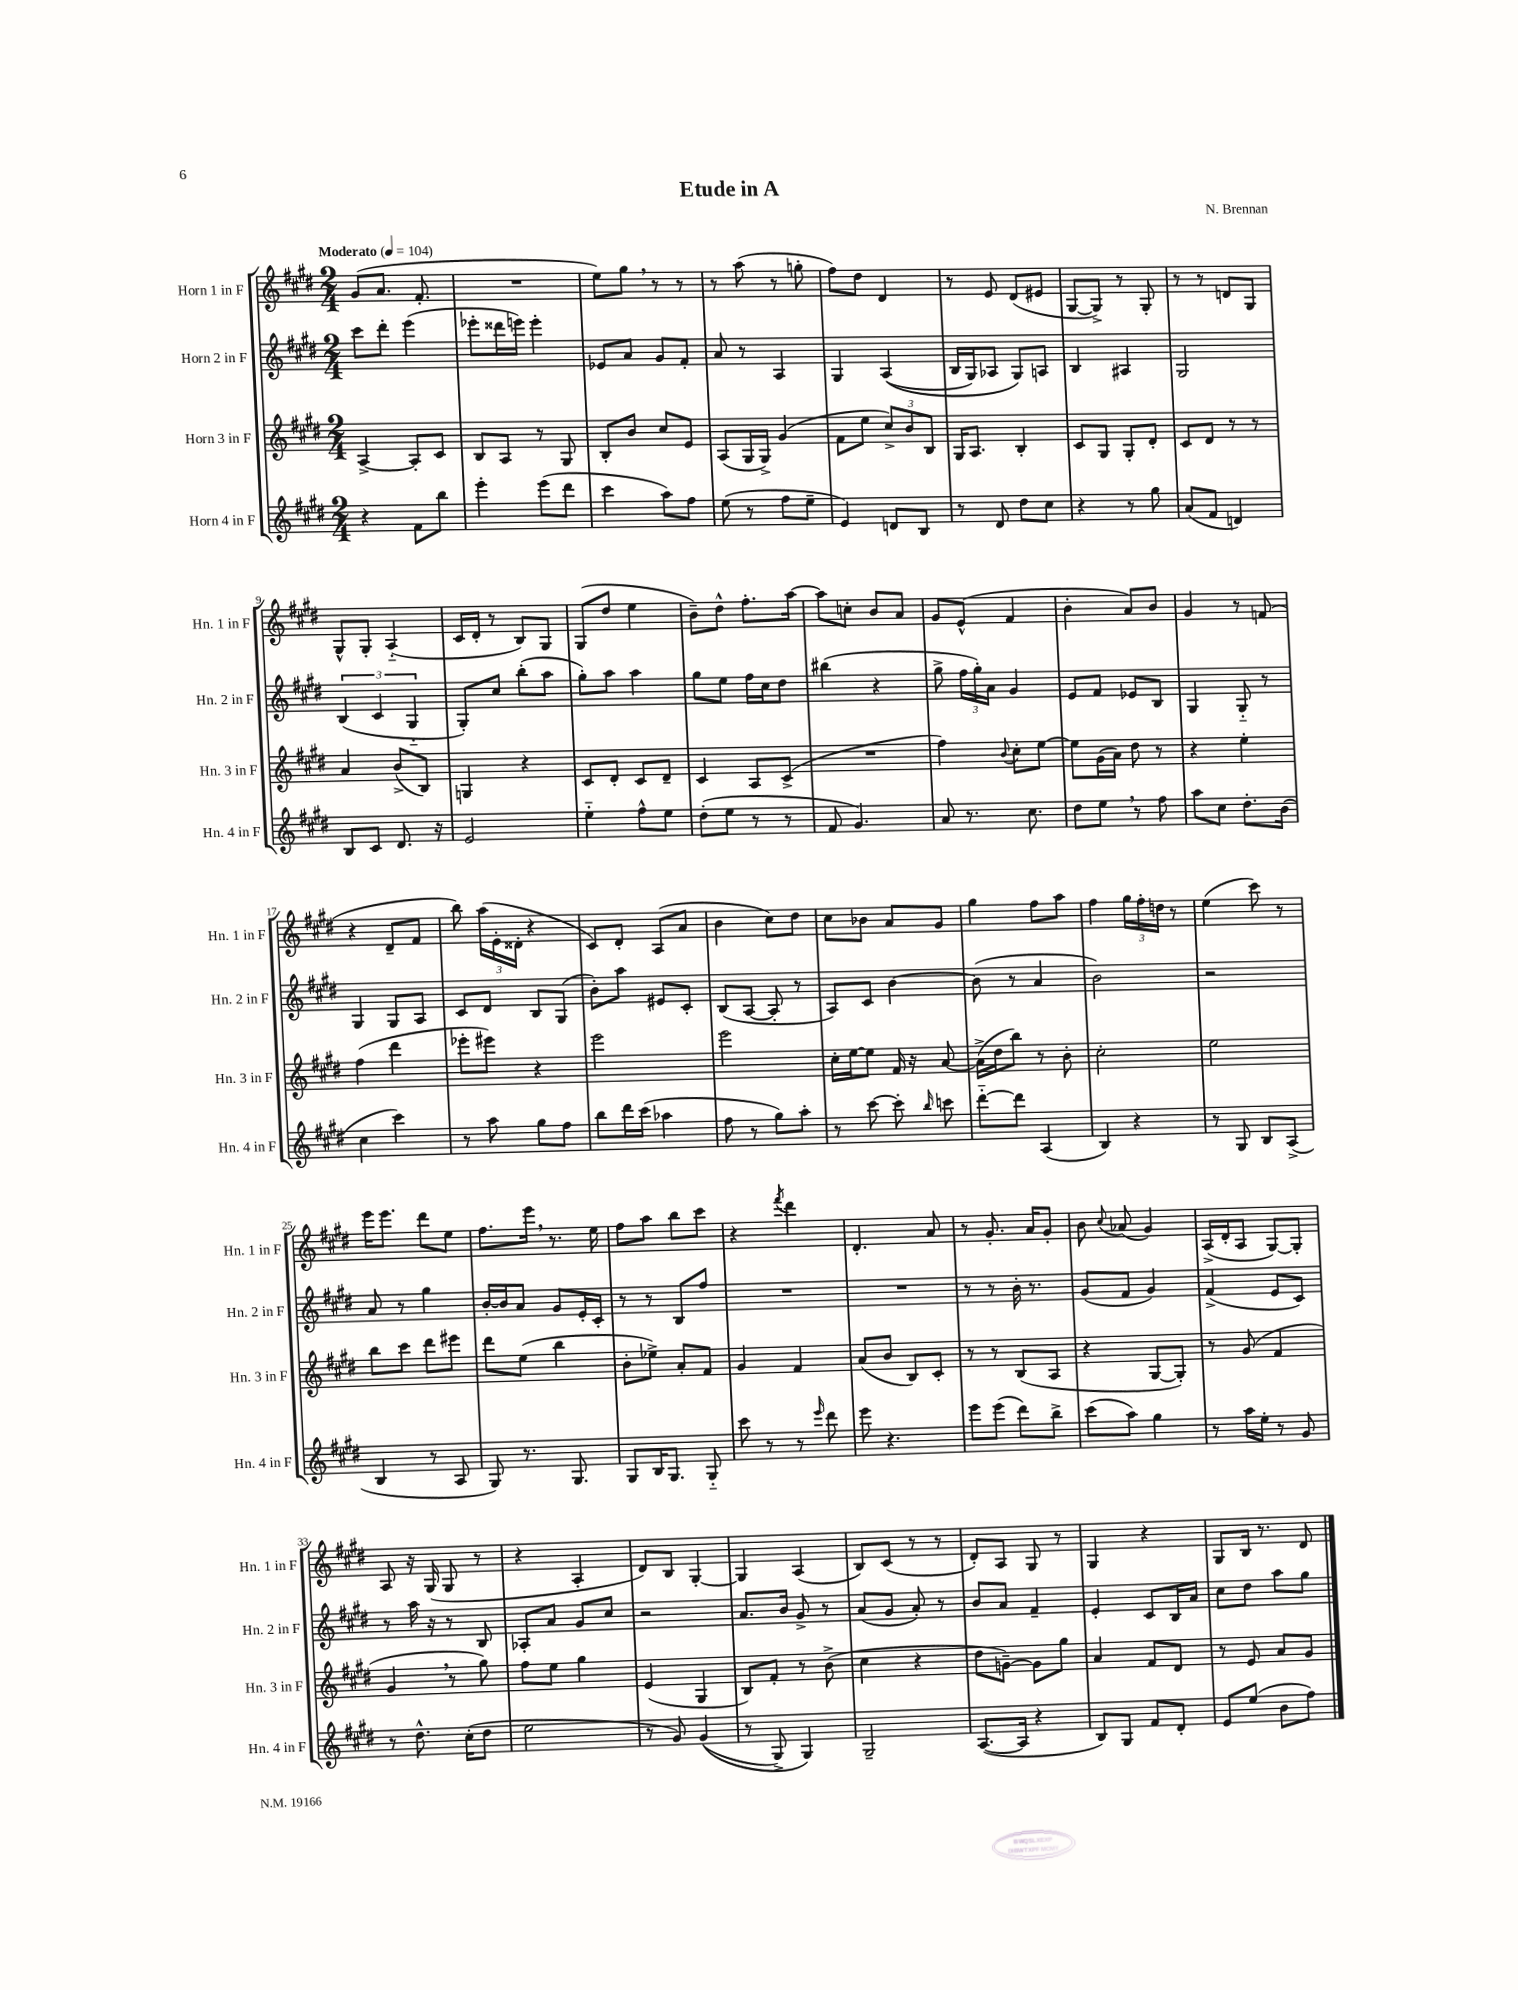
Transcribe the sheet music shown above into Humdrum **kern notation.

**kern	**kern	**kern	**kern
*part4	*part3	*part2	*part1
*staff4	*staff3	*staff2	*staff1
*I"Horn 4 in F	*I"Horn 3 in F	*I"Horn 2 in F	*I"Horn 1 in F
*I'Hn. 4 in F	*I'Hn. 3 in F	*I'Hn. 2 in F	*I'Hn. 1 in F
*clefG2	*clefG2	*clefG2	*clefG2
*k[f#c#g#d#]	*k[f#c#g#d#]	*k[f#c#g#d#]	*k[f#c#g#d#]
*M2/4	*M2/4	*M2/4	*M2/4
*MM104	*MM104	*MM104	*MM104
=1	=1	=1	=1
!	!	!	!LO:TX:a:B:t=Moderato
4r	[4A^/	8ccc#\L	(8g#/L
.	.	8ddd#'\J	8.a/J
8f#\L	8A'/L]	(4eee\	.
.	.	.	8.f#'/
8bb\J	8c#/J	.	.
=2	=2	=2	=2
4eee'\	8B/L	8eee-X'\L	2r
.	8A/J	16ddd##X\L	.
.	.	16eeen\JJ)	.
(8eee\L	8r	4eee'\	.
8ddd#\J	8G#/	.	.
=3	=3	=3	=3
4ccc#\	8B'/L	8e-X/L	8ee\L)
.	8b/J	8a/J	8gg#,\J
8aa\L)	8cc#/L	8g#/L	8r
8ff#\J	8e/J	8f#'/J	8r
=4	=4	=4	=4
(8ee\	(8A/L	8a/	8r
8r	16G#/L	8r	(8aa\
.	16G#^/JJ)	.	.
8ff#\L	(4g#/	4A/	8r
8ee~\J	.	.	8ggn'\
=5	=5	=5	=5
4e/)	8f#\L	4G#/	8ff#\L)
.	8ee\J	.	8dd#\J
8dn/L	12cc#^/L)	((4A/	4d#/
.	12b/	.	.
8B/J	.	.	.
.	12B/J	.	.
=6	=6	=6	=6
8r	16G#/KL	16B/LL	8r
.	8.A/J	16G#/J)	.
8d#/	.	8A-X/J	8e/
8dd#\L	4B'/	8G#/L)	(8d#/L
8cc#\J	.	8An/J	8e#X/J
=7	=7	=7	=7
4r	8c#/L	4B/	[8G#/L
.	8G#/J	.	8G#^/J])
8r	8G#'/L	4A#X/	8r
8gg#\	8d#'/J	.	8G#'/
=8	=8	=8	=8
(8a/L	8c#/L	2G#/	8r
8f#/J	8d#/J	.	8r
4dn/)	8r	.	8dn/L
.	8r	.	8G#/J
!!LO:LB:g=z
=9	=9	=9	=9
8B/L	4a/	(6B/	8G#^^/L
8c#/J	.	.	8G#'/J
.	.	6c#/	.
8.d#/	(8b^/L	.	(4A/
.	.	6G#/	.
.	8B/J)	.	.
16r	.	.	.
=10	=10	=10	=10
2e/	4Gn/	8G#'/L)	16c#/LL
.	.	.	16d#'/JJ
.	.	8cc#/J	8r
.	4r	(8bb'\L	8B/L)
.	.	8aa\J	8G#/J
=11	=11	=11	=11
4ee\	8c#/L	8gg#'\L)	(8G#/L
.	8d#'/J	8aa\J	8dd#/J
8ff#^^\L	8c#/L	4aa\	4ee\
8ee\J	8d#~/J	.	.
=12	=12	=12	=12
(8dd#'\L	4c#/	8gg#\L	8b~\L)
8ee\J	.	8ee\J	8dd#^^\J
8r	8A/L	16ff#\LL	8.ff#'\L
.	.	16cc#\J	.
8r	(8c#^/J	8dd#\J	.
.	.	.	[16aa\Jk
=13	=13	=13	=13
8f#/	2r	(4bb#X\	8aa\L]
4.g#/)	.	.	8ccn'\J
.	.	4r	8b/L
.	.	.	8a/J
=14	=14	=14	=14
8a/	4ff#\)	8gg#^\	8g#/L
8.r	.	24ff#\LL	(8e^^/J
.	.	24gg#'\)	.
.	.	24a\JJ	.
.	8qqb/	.	.
.	8cc#'\L	4g#/	4f#/
8.cc#\	.	.	.
.	[8ee\J	.	.
=15	=15	=15	=15
8dd#\L	8ee\L]	8e/L	4b'\
8ee,\J	(16g#\L	8f#/J	.
.	16a\JJ)	.	.
8r	8dd#\	8e-X/L	8a/L)
8ff#\	8r	8B/J	8b/J
=16	=16	=16	=16
8aa\L	4r	4G#/	4g#/
8cc#\J	.	.	.
8.dd#'\L	4ee'\	8G#/	8r
.	.	8r	(8fn/
(16b\Jk	.	.	.
!!LO:LB:g=z
=17	=17	=17	=17
4cc#\	(4ff#\	4G#/	4r
4ccc#\)	4ddd#\	8G#/L	8d#~/L
.	.	8A/J	8f#/J
=18	=18	=18	=18
8r	8eee-X'\L	8c#/L	8bb\)
8aa\	8eee#X\J)	8d#/J	(24aa\LL
.	.	.	24e'\
.	.	.	24d##X'\JJ
8gg#\L	4r	8B/L	4r
8ff#\J	.	(8G#/J	.
=19	=19	=19	=19
8bb\L	2eee\	8b'\L)	8c#/L)
16ddd#\L	.	8aa\J	8d#'/J
(16ccc#\JJ	.	.	.
4aa-X\	.	8e#X/L	(8A/L
.	.	8c#'/J	8a/J
=20	=20	=20	=20
8ff#\	2eee\	(8B/L	4b\
8r	.	[8A/J	.
8gg#\L)	.	8A'/]	8cc#\L)
8aa'\J	.	8r	8dd#\J
=21	=21	=21	=21
8r	16cc#'\LL	8A/L)	8cc#\L
.	[16ee\J	.	.
[8ccc#\	8ee\J]	8c#/J	8b-X\J
8ccc#'\]	16f#/	[4b\	8a/L
.	16r	.	.
16qqbb/	.	.	.
8cccn\	[8a/	.	8g#/J
=22	=22	=22	=22
[8ddd#\L	(16a^\LL]	(8b\]	4gg#\
.	16dd#\J	.	.
8ddd#\J]	8bb\J)	8r	.
(4A/	8r	4a/	8ff#\L
.	8b'\	.	8aa\J
=23	=23	=23	=23
4B/)	2cc#'\	2b\)	4ff#\
4r	.	.	24gg#\LL
.	.	.	24ff#'\
.	.	.	24ddn\JJ
.	.	.	8r
=24	=24	=24	=24
8r	2ee\	2r	(4ee\
8G#/	.	.	.
8B/L	.	.	8ccc#\)
(8A^/J	.	.	8r
!!LO:LB:g=z
=25	=25	=25	=25
4B/	8bb\L	8a/	16eee\KL
.	.	.	8.eee\J
.	8ccc#\J	8r	.
8r	8ddd#\L	4gg#\	8ddd#\L
8A/	8eee#X\J	.	8ee\J
=26	=26	=26	=26
8G#/)	8ddd#\L	[16b'/LL	8.ff#\L
.	.	16b/J]	.
8.r	(8ee\J	8a/J	.
.	.	.	16eee,\Jk
.	4bb\	8g#/L	8.r
8.G#/	.	.	.
.	.	16e'/L	.
.	.	16c#'/JJ	16ee\
=27	=27	=27	=27
8G#/L	8b'\L	8r	8ff#\L
16B/K	8ee-X^\J)	8r	8aa\J
8.G#/J	.	.	.
.	8a'/L	8B/L	8bb\L
8G#/	8f#/J	8ff#/J	8ccc#\J
=28	=28	=28	=28
8ccc#\	4g#/	2r	4r
8r	.	.	.
.	.	.	8qfff#/
8r	4f#/	.	4ddd#\
16qqeee/	.	.	.
8ddd#\	.	.	.
=29	=29	=29	=29
8eee\	(8a/L	2r	4.d#'/
4.r	8b/J	.	.
.	8B/L)	.	.
.	8c#'/J	.	8a/
=30	=30	=30	=30
8eee\L	8r	8r	8r
(8eee\J	8r	8r	8.g#'/
8ddd#\L)	(8B/L	16b'\	.
.	.	8.r	16a/KL
8bb^\J	8A/J	.	8g#'/J
=31	=31	=31	=31
(8ccc#\L	4r	(8g#/L	8b\
.	.	.	8qqcc#/
8aa\J)	.	8f#/J	(8a-X/
4gg#\	[8G#/L	4g#/)	4g#/)
.	8G#'/J])	.	.
=32	=32	=32	=32
8r	8r	(4f#^/	(16A^/LL
.	.	.	16d#'/J
16aa\LL	(8g#/	.	8A/J
16ee'\JJ	.	.	.
8r	4f#/	8e/L	[8G#/L)
8g#/	.	8c#/J)	8G#'/J]
!!LO:LB:g=z
=33	=33	=33	=33
8r	4g#,/	8r	8A/
8.dd#^^\	.	16aa\	16r
.	.	16r	(16G#/
.	8r	8r	8G#/
(16cc#'\KL	.	.	.
8dd#\J	8gg#\)	8B/	8r
=34	=34	=34	=34
2ee\	8ff#\L	8A-X'/L	4r
.	8ee\J	8a/J	.
.	4gg#\	8g#/L	4A'/
.	.	8cc#/J	.
=35	=35	=35	=35
8r	(4e/	2r	8d#/L)
8g#/)	.	.	8B/J
((4g#/	4G#/	.	[4G#'/
=36	=36	=36	=36
8r	8B/L)	8.a/L	4G#/]
8G#^/)	8f#'/J	.	.
.	.	16b/Jk	.
4G#/)	8r	8g#^/	(4A/
.	(8b^\	8r	.
=37	=37	=37	=37
2G#~/	4cc#\	(8a/L	8B/L)
.	.	8g#/J	(8c#/J
.	4r	8a'/)	8r
.	.	8r	8r
=38	=38	=38	=38
([8.A/L	8dd#\L	8b/L	8d#'/L)
.	[8gn~\J)	8a/J	8A/J
16A/Jk]	.	.	.
4r	8g\L]	4f#~/	8G#/
.	8gg#\J	.	8r
=39	=39	=39	=39
8B/L)	4a/	4e'/	4G#/
8G#/J	.	.	.
8f#/L	8f#/L	8c#/L	4r
8d#'/J	8d#/J	16B/L	.
.	.	16a/JJ	.
=40	=40	=40	=40
8e/L	8r	8cc#\L	8G#/L
(8ee/J	8e/	8dd#\J	16B/Jk
.	.	.	8.r
8b\L	8a/L	8aa\L	.
8ff#\J)	8g#/J	8gg#\J	8d#/
==	==	==	==
*-	*-	*-	*-
